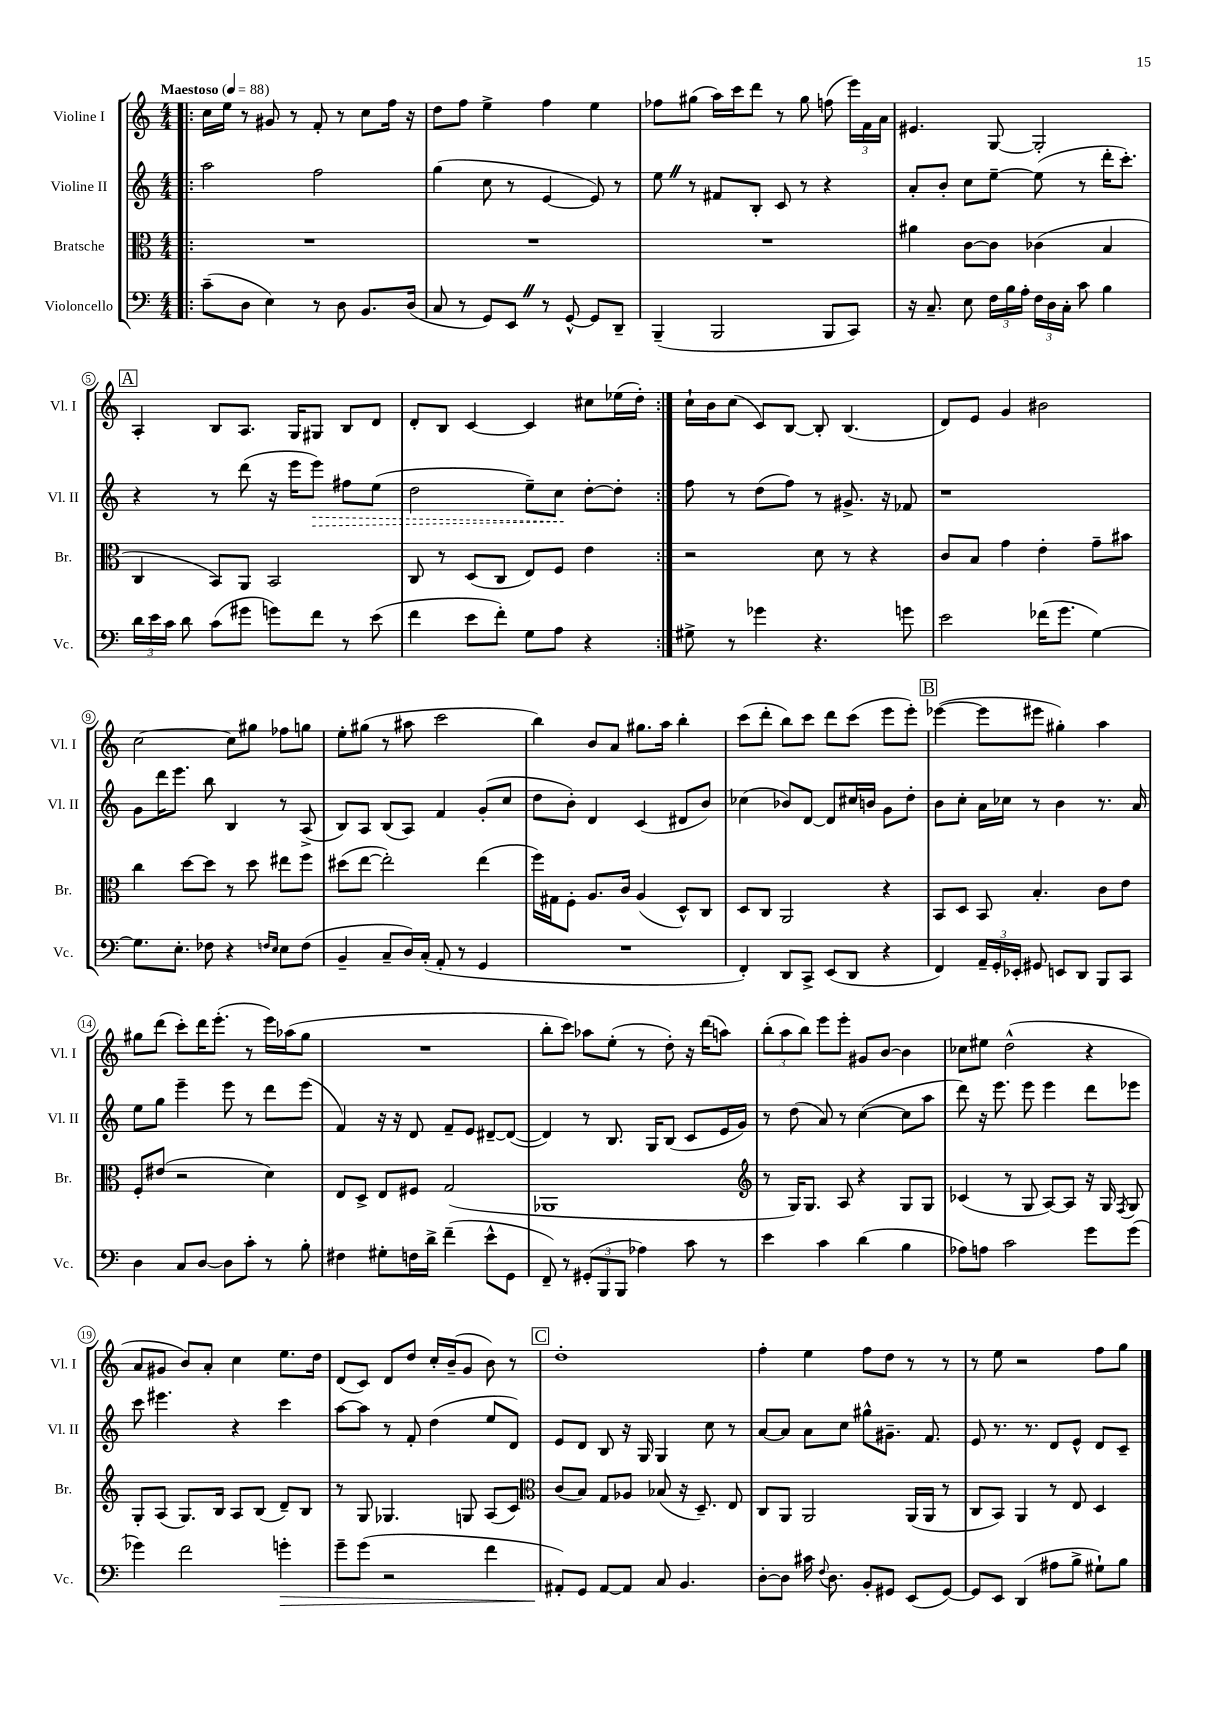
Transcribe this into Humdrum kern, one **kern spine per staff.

**kern	**dynam	**kern	**kern	**dynam	**kern
*part4	*part4	*part3	*part2	*part2	*part1
*staff4	*staff4	*staff3	*staff2	*staff2	*staff1
*I"Violoncello	*	*I"Bratsche	*I"Violine II	*	*I"Violine I
*I'Vc.	*	*I'Br.	*I'Vl. II	*	*I'Vl. I
*clefF4	*	*clefC3	*clefG2	*	*clefG2
*k[]	*	*k[]	*k[]	*	*k[]
*M4/4	*	*M4/4	*M4/4	*	*M4/4
*MM88	*	*MM88	*MM88	*	*MM88
=1!|:	=1!|:	=1!|:	=1!|:	=1!|:	=1!|:
!	!	!	!	!	!LO:TX:a:B:t=Maestoso
(8c~\L	.	1r	2aa\	.	16cc\LL
.	.	.	.	.	16ee\JJ
8D\J	.	.	.	.	8r
4E\)	.	.	.	.	8g#X/
.	.	.	.	.	8r
8r	.	.	2ff\	.	8f'/
8D\	.	.	.	.	8r
8.BB/L	.	.	.	.	8cc\L
.	.	.	.	.	16ff\Jk
(16D/Jk	.	.	.	.	16r
=2	=2	=2	=2	=2	=2
8C/	.	1r	(4gg\	.	8dd\L
8r	.	.	.	.	8ff\J
8GG/L)	.	.	8cc\	.	4ee^\
8EEZ/J	.	.	8r	.	.
8r	.	.	[4e/	.	4ff\
[8GG^^/	.	.	.	.	.
8GG/L]	.	.	8e/])	.	4ee\
8DD~/J	.	.	8r	.	.
=3	=3	=3	=3	=3	=3
(4BBB~/	.	1r	8eeZ\	.	8ff-X\L
.	.	.	8r	.	(8gg#X\J
2BBB/	.	.	8f#X/L	.	16aa\LL)
.	.	.	.	.	16ccc\J
.	.	.	8B'/J	.	8ddd\J
.	.	.	8c/	.	8r
.	.	.	8r	.	8gg#\
8BBB/L	.	.	4r	.	(8ffn\
8CC/J)	.	.	.	.	24eee\LL)
.	.	.	.	.	24f\
.	.	.	.	.	24a\JJ
=4	=4	=4	=4	=4	=4
16r	.	4a#X\	8a'/L	.	4.e#X/
8.C~/	.	.	.	.	.
.	.	.	8b'/J	.	.
8E\	.	[8c\L	8cc\L	.	.
24F\LL	.	8c\J]	[8ee~\J	.	[8G/
24B\	.	.	.	.	.
24A'\JJ	.	.	.	.	.
24F\LL	.	(4c-X\	(8ee\]	.	2G'/]
24D\	.	.	.	.	.
24C'\JJ	.	.	.	.	.
8c\	.	.	8r	.	.
4B\	.	4B/	16ddd'\KL	.	.
.	.	.	8.ccc'\J)	.	.
!!LO:LB:g=z
!!LO:REH:place=s1:t=A
=5	=5	=5	=5	=5	=5
24d\LL	.	4C/	4r	.	4A'/
24e\	.	.	.	.	.
24c\JJ	.	.	.	.	.
8d\	.	.	.	.	.
(8c\L	.	8BB/L)	8r	.	8B/L
8g#X\J	.	8AA/J	(8ddd\	.	8.A/J
8gn\L)	.	2BB/	16r	.	.
.	.	.	16eee\KL	.	16G/KL
!	!	!	!	!LO:HP:b	!
8f\J	.	.	8eee\J)	>	8G#X/J
8r	.	.	8ff#X\L	.	8B/L
(8e\	.	.	(8ee\J	.	8d/J
=6	=6	=6	=6	=6	=6
4f\	.	8C/	2dd\	.	8d'/L
.	.	8r	.	.	8B/J
8e\L	.	(8D/L	.	.	[4c/
8f'\J)	.	8C/J	.	.	.
8G\L	.	8E/L)	8ee~\L)	.	4c/]
8A\J	.	8F/J	8cc\J	.	.
4r	.	4e\	[8dd'\L	]	8cc#X\L
.	.	.	8dd'\J]	.	(16ee-X\L
.	.	.	.	.	16dd'\JJ)
=7:|!	=7:|!	=7:|!	=7:|!	=7:|!	=7:|!
8G#X^\	.	2r	8ff\	.	16cc`\LL
.	.	.	.	.	16b\J
8r	.	.	8r	.	(8cc\J
4g-X\	.	.	(8dd\L	.	8c/L)
.	.	.	8ff\J)	.	[8B/J
4.r	.	8d\	8r	.	8B'/]
.	.	8r	8.g#X^/	.	(4.B/
.	.	4r	.	.	.
.	.	.	16r	.	.
8gn\	.	.	8f-X/	.	.
=8	=8	=8	=8	=8	=8
2e\	.	8c/L	1r	.	8d/L)
.	.	8B/J	.	.	8e/J
.	.	4g\	.	.	4g/
(16f-X\KL	.	4e'\	.	.	2b#X\
8.g\J	.	.	.	.	.
[4G\)	.	8g~\L	.	.	.
.	.	8b#X\J	.	.	.
!!LO:LB:g=z
=9	=9	=9	=9	=9	=9
8.G\L]	.	4cc\	8g\L	.	[2cc\
.	.	.	16ddd\K	.	.
8.E'\J	.	.	8.eee\J	.	.
.	.	[8dd\L	.	.	.
8F-X\	.	8dd\J]	8bb\	.	.
4r	.	8r	4B/	.	8cc\L]
.	.	8dd\	.	.	8gg#X\J
16qqFn/LL	.	.	.	.	.
16qqE/JJ	.	.	.	.	.
8E\L	.	8ee#X\L	8r	.	8ff-X\L
(8F\J	.	8ff\J	(8A^/	.	8ggn\J
=10	=10	=10	=10	=10	=10
4BB~/	.	(8dd#X\L	8B/L)	.	8ee'\L
.	.	[8ee\J	8A/J	.	(8gg#X\J
8C~/L	.	2ee'\])	(8B/L	.	8r
16D/L)	.	.	8A/J)	.	8aa#X\
(16C'/JJ	.	.	.	.	.
8AA'/	.	.	4f/	.	2ccc\
8r	.	.	.	.	.
4GG/	.	(4ee\	(8g'/L	.	.
.	.	.	8cc/J	.	.
=11	=11	=11	=11	=11	=11
1r	.	16ff\LL)	8dd\L	.	4bb\)
.	.	16G#X\J	.	.	.
.	.	8F'\J	8b'\J)	.	.
.	.	8.A/L	4d/	.	8b/L
.	.	.	.	.	8a/J
.	.	16c/Jk	.	.	.
.	.	(4A/	(4c/	.	8.gg#X\L
.	.	.	.	.	16aa\Jk
.	.	8D^^/L)	8d#X/L	.	4bb'\
.	.	8C/J	8b/J)	.	.
=12	=12	=12	=12	=12	=12
4FF'/)	.	8D/L	(4cc-X\	.	(8ccc\L
.	.	8C/J	.	.	8ddd'\J
8DD/L	.	2AA/	8b-X/L)	.	8bb\L)
8CC^/J	.	.	[8d/J	.	8ccc\J
(8EE/L	.	.	8d/L]	.	8ddd\L
8DD/J	.	.	16cc#X/L	.	(8ccc\J
.	.	.	16bn/JJ	.	.
4r	.	4r	8g\L	.	8eee\L
.	.	.	8dd'\J	.	8eee'\J)
!!LO:REH:place=s1:t=B
=13	=13	=13	=13	=13	=13
4FF/)	.	8BB/L	8b\L	.	([4eee-X\
.	.	8D/J	8cc'\J	.	.
24AA~/LL	.	8BB/	16a\LL	.	8eee-\L]
24GG'/	.	.	.	.	.
.	.	.	16cc-X\JJ	.	.
24EE-X'/JJ	.	.	.	.	.
8GG#X/	.	4.B'/	8r	.	8eee#X\J
8EEn/L	.	.	4b\	.	4gg#X'\)
8DD/J	.	.	.	.	.
8BBB/L	.	8c\L	8.r	.	4aa\
8CC/J	.	8e\J	.	.	.
.	.	.	16a/	.	.
!!LO:LB:g=z
=14	=14	=14	=14	=14	=14
4D\	.	8F'/L	8ee\L	.	8gg#X\L
.	.	(8e#X/J	8gg\J	.	(8ddd\J
8C/L	.	2r	4eee~\	.	8ccc'\L)
[8D/J	.	.	.	.	16ddd\K
.	.	.	.	.	(8.eee'\J
8D\L]	.	.	8eee\	.	.
8c'\J	.	.	8r	.	8r
8r	.	4d\)	8ddd\L	.	16eee\LL)
.	.	.	.	.	(16aa-X\J
8B'\	.	.	(8eee\J	.	8gg#\J
=15	=15	=15	=15	=15	=15
4F#X\	.	8E/L	4f/)	.	1r
.	.	8D^/J	.	.	.
8G#X'\L	.	8E/L	16r	.	.
.	.	.	16r	.	.
16Fn\L	.	8F#X/J	8d/	.	.
16d^\JJ	.	.	.	.	.
(4f~\	.	(2G/	8f~/L	.	.
.	.	.	8e/J	.	.
8e^^\L	.	.	[8d#X~/L	.	.
8GG\J	.	.	(8d#/J_	.	.
=16	=16	=16	=16	=16	=16
8FF~/)	.	1AA-X	4d#/])	.	8bb'\L
8r	.	.	.	.	8ccc\J)
(12GG#X'/L	.	.	8r	.	8aa-X\L
12BBB/	.	.	.	.	.
.	.	.	8.B/	.	(8ee'\J
12BBB/J	.	.	.	.	.
4A-X\)	.	.	.	.	8r
.	.	.	16G/KL	.	.
.	.	.	(8B/J	.	8dd'\)
8c\	.	.	8c/L	.	16r
.	.	.	.	.	(16ddd\KL
8r	.	.	16e/L	.	8aan\J)
.	.	.	16g/JJ)	.	.
=17	=17	=17	=17	=17	=17
*	*	*clefG2	*	*	*
4e\	.	8r	8r	.	(12bb'\L
.	.	.	.	.	12aa\
.	.	16G/KL)	(8dd\	.	.
.	.	.	.	.	12bb\J)
.	.	8.G/J	.	.	.
4c\	.	.	8a/)	.	8eee\L
.	.	8A/	8r	.	8eee'\J
(4d\	.	4r	([4cc\	.	8g#X/L
.	.	.	.	.	[8b/J
4B\	.	8G/L	8cc\L]	.	4b\]
.	.	8G/J	8aa\J	.	.
=18	=18	=18	=18	=18	=18
8A-X\L)	.	(4c-X/	8ddd\)	.	8cc-X\L
8An\J	.	.	16r	.	8ee#X\J
.	.	.	8.eee\	.	.
2c\	.	8r	.	.	(2dd^^\
.	.	8G/	8eee\	.	.
.	.	[8A/L)	4eee\	.	.
.	.	8A/J]	.	.	.
8g\L	.	16r	8ddd\L	.	4r
.	.	16G/	.	.	.
.	.	8qF/	.	.	.
(8g\J	.	8G/	8eee-X\J	.	.
!!LO:LB:g=z
=19	=19	=19	=19	=19	=19
4g-X\)	.	8G'/L	8ccc\	.	8a/L
.	.	(8A/J	4.eee#X\	.	8g#X/J
2f\	.	8.G/L)	.	.	8b/L)
.	.	.	.	.	8a'/J
.	.	16B/Jk	.	.	.
.	.	8A/L	4r	.	4cc\
.	.	(8B/J	.	.	.
!	!LO:HP:b	!	!	!	!
4gn'\	>	8d~/L)	4ccc\	.	8.ee\L
.	.	8B/J	.	.	.
.	.	.	.	.	16dd\Jk
=20	=20	=20	=20	=20	=20
8g~\L	.	8r	[8aa\L	.	(8d/L
(8g\J	.	8G/	8aa\J]	.	8c/J)
2r	.	4.G-X/	8r	.	8d/L
.	.	.	8f'/	.	8dd/J
.	.	.	(4dd\	.	16cc'/LL
.	.	.	.	.	(16b~/J
.	.	8Gn/	.	.	8g/J
4f\	.	(8A/L	8ee/L	.	8b\)
.	.	8c/J)	8d/J)	.	8r
!!LO:REH:place=s1:t=C
=21	=21	=21	=21	=21	=21
*	*	*clefC3	*	*	*
8AA#X'/L)	.	(8c/L	8e/L	.	1dd'
8GG/J	]	8B/J)	8d/J	.	.
[8AA#/L	.	8G/L	8B/	.	.
8AA#/J]	.	8A-X/J	16r	.	.
.	.	.	16G/	.	.
8C/	.	(8B-X/	4G/	.	.
4.BB/	.	16r	.	.	.
.	.	8.D~/)	.	.	.
.	.	.	8cc\	.	.
.	.	8E/	8r	.	.
=22	=22	=22	=22	=22	=22
[8D'\L	.	8C/L	[8a/L	.	4ff'\
8D\J]	.	8AA/J	8a/J]	.	.
16c#X\	.	2AA/	8a\L	.	4ee\
8qqF/	.	.	.	.	.
8.D\	.	.	.	.	.
.	.	.	8cc\J	.	.
8BB'/L	.	.	8gg#X^^\L	.	8ff\L
8GG#X/J	.	.	8.g#X~\J	.	8dd\J
(8EE/L	.	(16AA/LL	.	.	8r
.	.	16AA/JJ	8.f/	.	.
[8GG#/J)	.	8r	.	.	8r
=23	=23	=23	=23	=23	=23
8GG#/L]	.	8C/L	8e/	.	8r
8EE/J	.	8BB/J)	8.r	.	8ee\
(4DD/	.	4AA/	.	.	2r
.	.	.	8.r	.	.
8A#X\L	.	8r	8d/L	.	.
8B^\J	.	8E/	8e^^/J	.	.
8G#X`\L)	.	4D/	8d/L	.	8ff\L
8B\J	.	.	8c~/J	.	8gg\J
==	==	==	==	==	==
*-	*-	*-	*-	*-	*-
